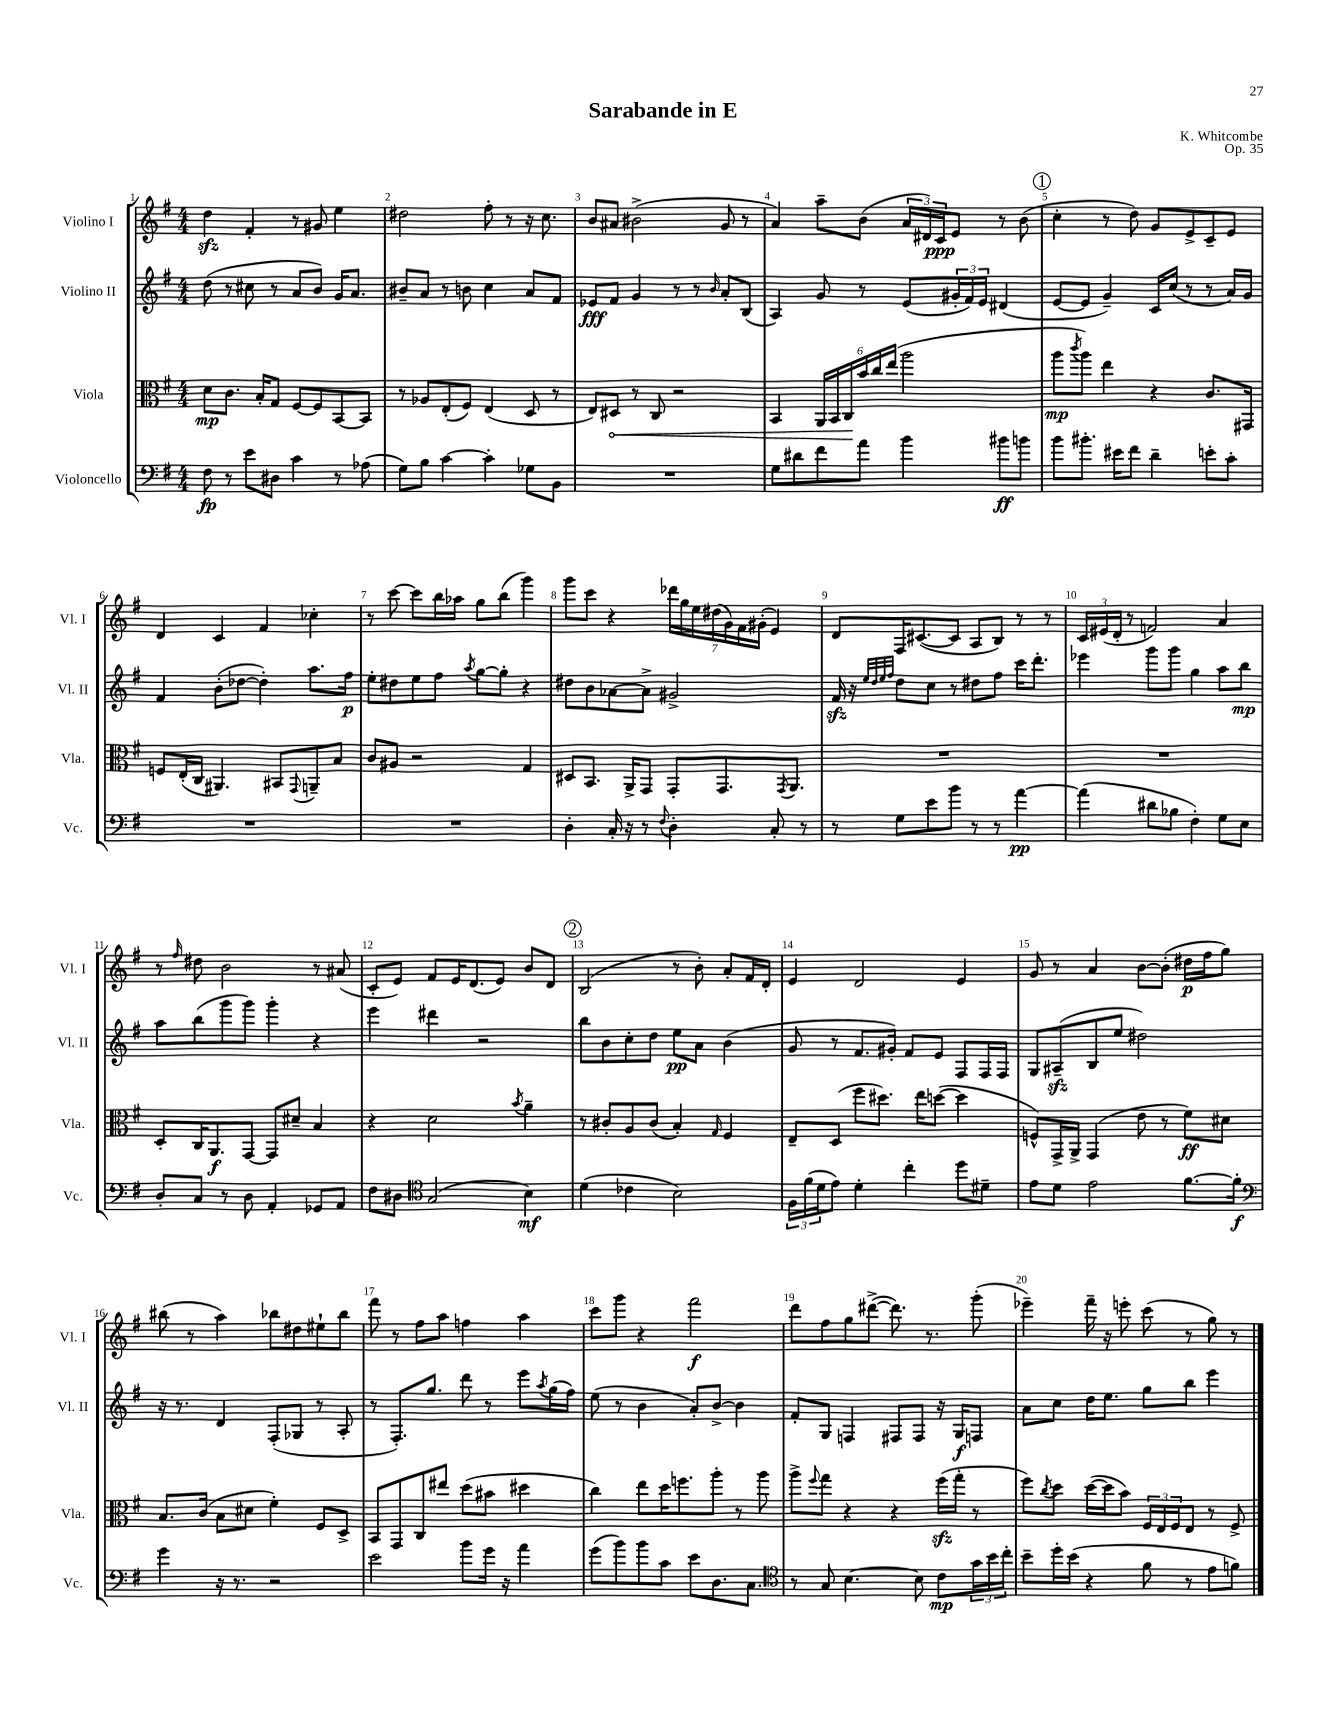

**kern	**kern	**kern	**kern
*staff4	*staff3	*staff2	*staff1
*clefF4	*clefC3	*clefG2	*clefG2
*k[f#]	*k[f#]	*k[f#]	*k[f#]
*M4/4	*M4/4	*M4/4	*M4/4
8F#	8d	(8dd	4dd
8r	8.c	8r	.
8e	.	8cc#	4f#'
.	16B'	.	.
8D#	8G	8r	.
4c	[8F#	8a	8r
.	8F#]	8b)	8g#
8r	[8BB	16g	4ee
.	.	8.a	.
(8A-	8BB]	.	.
=	=	=	=
8G)	8r	8b#~	2dd#
8B	8A-	8a	.
[4c	(8E'	8r	.
.	8F#)	8b	.
4c']	(4E	4cc	8ff#'
.	.	.	8r
8G-	8D	8a	16r
.	.	.	8.cc
8BB	8r	8f#	.
=	=	=	=
1r	8E)	8e-	8b
.	8D#	8f#	8a#
.	8r	4g	(2b#^
.	8C	.	.
.	2r	8r	.
.	.	8r	.
.	.	16qqb	.
.	.	8a'	8g
.	.	(8B	8r
=	=	=	=
8G	4BB	4A)	4a)
8d#	.	.	.
8f#	24AA	8g	8aa~
.	24BB	.	.
.	24C	.	.
8a	24b	8r	(8b
.	24cc	.	.
.	(24ee	.	.
4b	2aa	(8e	24a
.	.	.	24d#)
.	.	.	24c
.	.	24g#'	8e
.	.	24f#)	.
.	.	24e	.
8b#	.	(4d#	8r
8b	.	.	(8b
=	=	=	=
8b	8aa	[8e	4cc'
.	8qccc	.	.
8.b#'	8aa)	8e]	.
.	4ee	4g~)	8r
16e#	.	.	.
8f#	.	.	8dd)
4d~	4r	16c	8g
.	.	(16cc	.
.	.	8r	8e^
8e'	8.c	8r	8c~
8c'	.	16a)	8e
.	16GG#	16g	.
=	=	=	=
1r	8F	4f#	4d
.	(16E'	.	.
.	16C	.	.
.	4.AA#)	(8b'	4c
.	.	[8dd-	.
.	.	4dd-'])	4f#
.	8BB#	.	.
.	8qqGG	.	.
.	8AA~	8.aa	4cc-'
.	8B	.	.
.	.	16ff#	.
=	=	=	=
1r	8c	8ee'	8r
.	8A#	8dd#	[8ccc
.	2r	8ee	8ccc]
.	.	8ff#	16bb
.	.	.	16aa-
.	.	8qaa	.
.	.	[8gg	8gg
.	.	8gg']	(8bb
.	4G	4r	4ggg)
=	=	=	=
4D'	8D#	8dd#	8ggg
.	8.BB	8b	8ccc
16C'	.	[8a-	4r
16r	16AA^	.	.
8r	8GG	8a-^]	.
8qqF#	.	.	.
4D'	8GG'	2g#^	28ddd-
.	.	.	28gg
.	.	.	28ee
.	.	.	(28dd#
.	8.GG	.	.
.	.	.	28g)
.	.	.	28f#
.	.	.	(28g#'
8C'	.	.	4e)
.	8qGG	.	.
.	8.AA	.	.
8r	.	.	.
=	=	=	=
8r	1r	16f#	8d
.	.	16r	.
.	.	32qqee	.
.	.	32qqdd	.
.	.	32qqee	.
.	.	32qqff#	.
8G	.	8dd	16F#
.	.	.	([8.c#
8e	.	8cc	.
8b	.	8r	8c#]
8r	.	8dd#	8A
8r	.	8ff#	8B)
[4a	.	16ccc	8r
.	.	8.ddd'	.
.	.	.	8r
=	=	=	=
(4a]	1r	4eee-	24c
.	.	.	(24e#
.	.	.	24d'
.	.	.	8r
8d#	.	8ggg	2f)
8B-	.	8ggg	.
4F#')	.	4gg	.
8G	.	8aa	4a
8E	.	8bb	.
=	=	=	=
8D'	8D'	8aa	8r
.	.	.	16qqff#
8C	16C	(8bb	8dd#
.	8.AA	.	.
8r	.	8ggg	2b
8D	[8GG	8ggg)	.
4AA'	8GG]	4ggg'	.
.	8d#~	.	.
8GG-	4B	4r	8r
8AA	.	.	(8a#
=	=	=	=
8F#	4r	4eee	8c'
8D#	.	.	8e)
*clefC4	*	*	*
(2G	2d	4ddd#	8f#
.	.	.	16e
.	.	.	(8.d
.	.	2r	.
.	.	.	8e)
.	8qb	.	.
4B)	4a~	.	8b
.	.	.	8d
=	=	=	=
(4d	8r	8bb	(2B
.	8c#'	8b	.
4c-	8A	8cc'	.
.	(8c#	8dd	.
2B)	4B')	8ee	8r
.	.	8a	8b')
.	16qqG	.	.
.	4F#	(4b	8a'
.	.	.	16f#
.	.	.	16d'
=	=	=	=
24F#	8E~	8g	4e
(24f#	.	.	.
24d	.	.	.
8e)	(8D	8r	.
4d'	8ff#	8.f#	2d
.	8.dd#)	.	.
.	.	16g#')	.
4cc'	.	8f#	.
.	16ee	.	.
.	([8dd	8e	.
8dd	4dd]	8F#	4e
8d#~	.	16F#	.
.	.	16F#	.
=	=	=	=
8e	8F^^)	8G	8g
8d	16GG^	(8A#~	8r
.	16AA^	.	.
2e	(4GG	8B	4a
.	.	8ee	.
.	8e	2dd#)	[8b
.	8r	.	(8b']
[8.f#	8f#)	.	16dd#
.	.	.	16ff#
.	8d#	.	8gg)
16f#']	.	.	.
=	=	=	=
*clefF4	*	*	*
4g	8.B	16r	(8bb#
.	.	8.r	.
.	.	.	8r
.	(16c	.	.
16r	8B	4d	4aa)
8.r	.	.	.
.	8d#	.	.
2r	4f#')	(8F#'	8bb-
.	.	8G-	8dd#
.	8F#	8r	8ee#`
.	8D^	8A'	8bb-
=	=	=	=
2e	8BB	8r	8fff#
.	8GG	8.F#')	8r
.	8C	.	8ff#
.	.	8.gg	.
.	8ee#	.	8aa
8b	(8dd	8ddd	4ff
16g	8b#	8r	.
16r	.	.	.
4a	4dd#	8eee	4aa
.	.	8qaa	.
.	.	(16gg	.
.	.	16ff#)	.
=	=	=	=
(8g	4cc)	(8ee	8ccc
8b)	.	8r	8ggg
8b	8ee	4b	4r
8c	16dd	.	.
.	8.ff	.	.
8e	.	8a')	2fff#
8.D	8aa'	[8b^	.
.	8r	4b]	.
8.C	.	.	.
.	8aa	.	.
=	=	=	=
*clefC4	*	*	*
8r	8aa^	8f#'	8ddd
.	8qqff#	.	.
8G	8gg	8G	8ff#
[4.B	4r	4F	8gg
.	.	.	([8ddd#^
.	4r	8F#	8.ddd#])
8B]	.	8F#	.
.	.	.	8.r
8c	(16ff#	16r	.
.	16gg'	16G	.
24g	8r	8F	(8ggg'
24b	.	.	.
24cc'	.	.	.
=	=	=	=
8b~	8ff#)	8a	4eee-~)
.	8qcc	.	.
16dd'	8dd	8cc	.
(16b	.	.	.
4r	([16dd	16dd	16fff#~
.	16dd]	8.ee	16r
.	8b)	.	8eee'
8f#	24F#	8gg	(8ccc
.	24E	.	.
.	24F#	.	.
8r	8E	8bb	8r
8e	8r	4eee	8gg)
8f)	8F#^	.	8r
==	==	==	==
*-	*-	*-	*-
